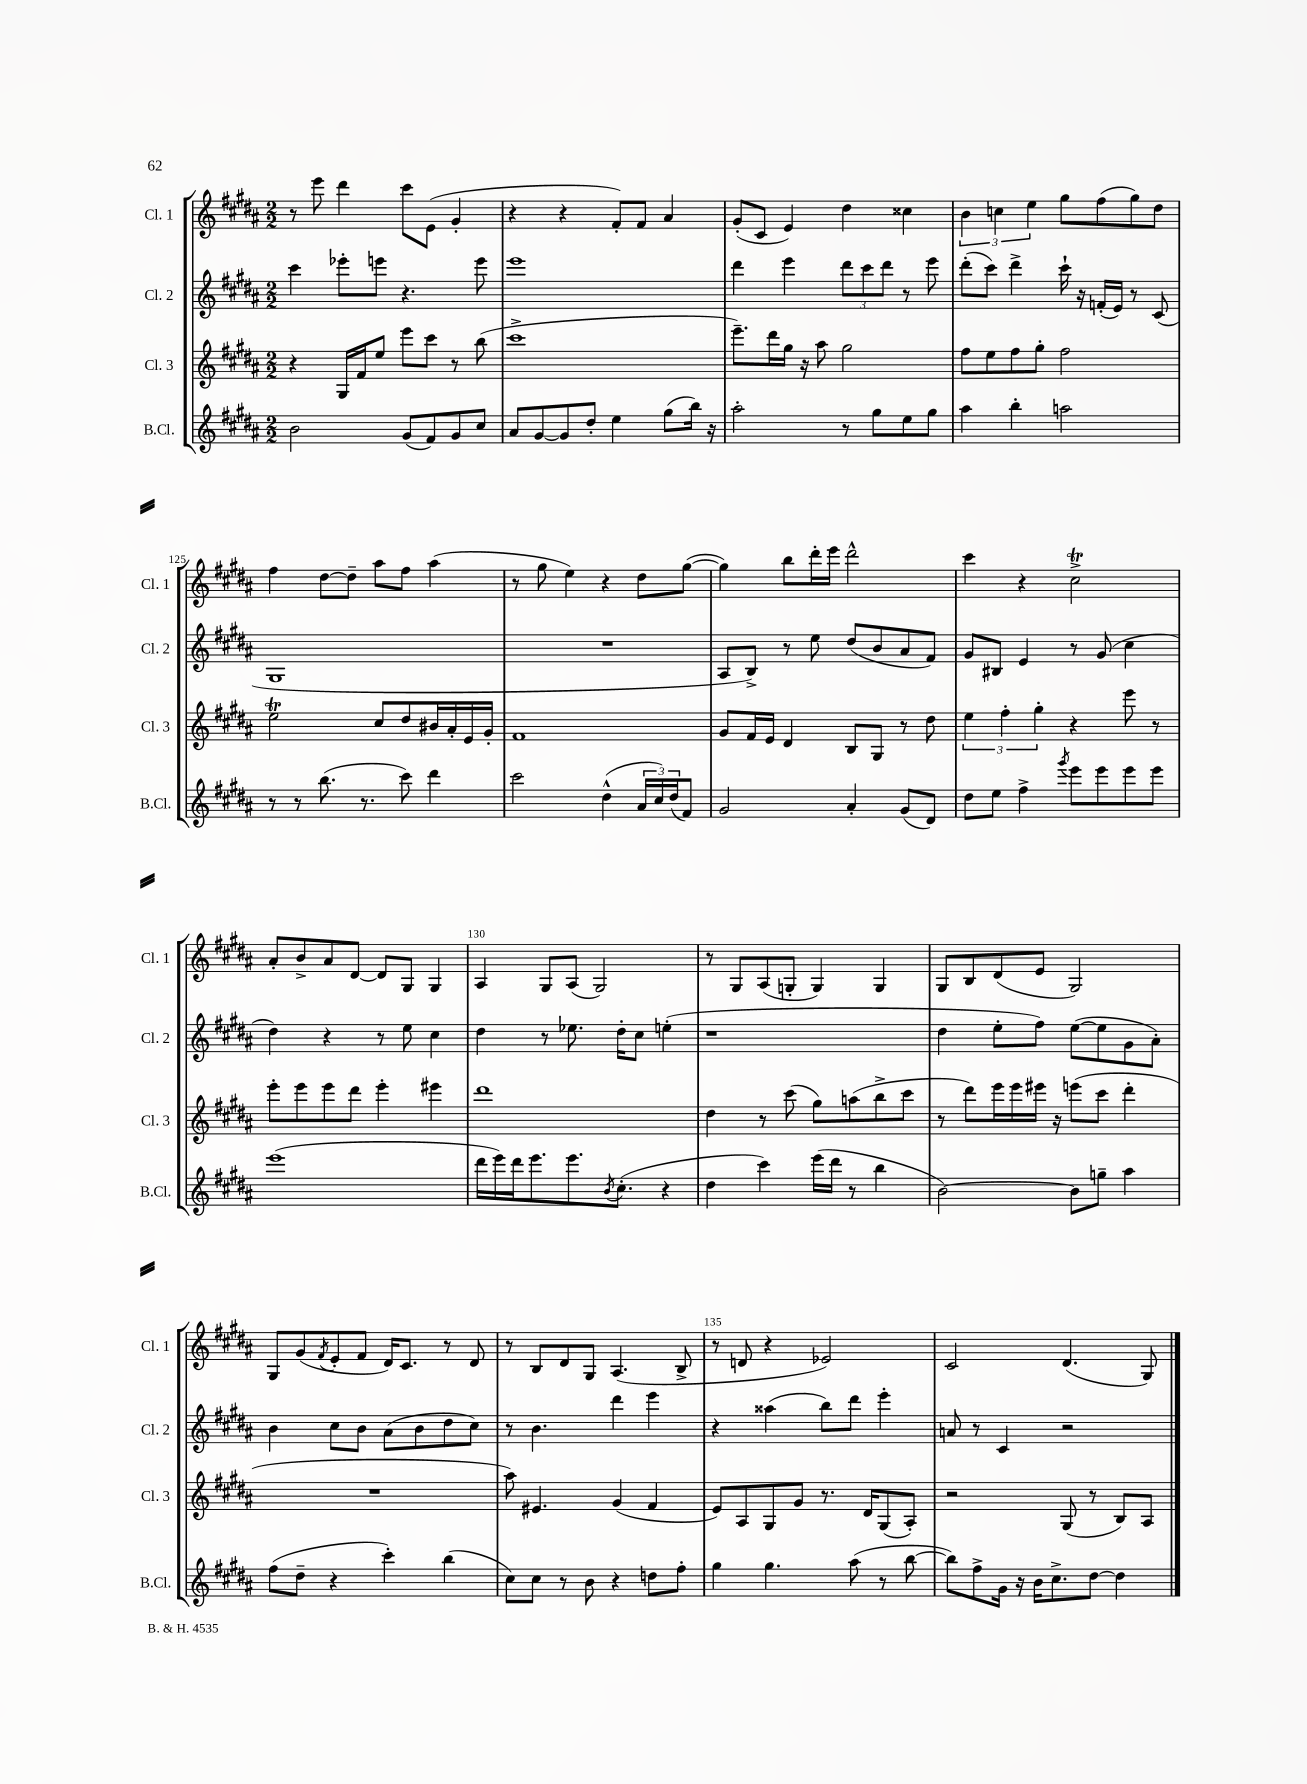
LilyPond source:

<<
\new StaffGroup <<
\new Staff = "s0" \with { instrumentName = "Cl. 1" shortInstrumentName = "Cl. 1" } {
    \clef treble \key b \major \numericTimeSignature \time 2/2
    r8 e'''8 dis'''4 cis'''8 e'8( gis'4-. |
    r4 r4 fis'8-.) fis'8 ais'4 |
    gis'8-.( cis'8 e'4) dis''4 cisis''4 |
    \tuplet 3/2 { b'4 c''4 e''4 } gis''8 fis''8( gis''8) dis''8 |
    fis''4 dis''8~ dis''8-- ais''8 fis''8 ais''4( |
    r8 gis''8 e''4) r4 dis''8 gis''8~( |
    gis''4) b''8 dis'''16-. e'''16 dis'''2-^ |
    cis'''4 r4 cis''2->\trill |
    ais'8-. b'8-> ais'8 dis'8~ dis'8 gis8 gis4 |
    ais4 gis8 ais8( gis2) |
    r8 gis8 ais8( g8-. g4) g4 |
    gis8 b8 dis'8( e'8 gis2) |
    gis8 gis'8( \acciaccatura { fis'8 } e'8-. fis'8 dis'16) cis'8. r8 dis'8 |
    r8 b8 dis'8 gis8 ais4.( b8-> |
    r8 d'8 r4 ees'2) |
    cis'2 dis'4.( gis8) \bar "|." |
}
\new Staff = "s1" \with { instrumentName = "Cl. 2" shortInstrumentName = "Cl. 2" } {
    \clef treble \key b \major \numericTimeSignature \time 2/2
    cis'''4 ees'''8-. e'''8 r4. e'''8 |
    e'''1 |
    dis'''4 e'''4 \tuplet 3/2 { dis'''8 cis'''8 dis'''8 } r8 e'''8 |
    dis'''8-.( cis'''8) dis'''4-> cis'''16-! r16 f'16-.( e'16) r8 cis'8( |
    gis1 |
    R1 |
    ais8 b8->) r8 e''8 dis''8( b'8 ais'8 fis'8) |
    gis'8 bis8 e'4 r8 gis'8( cis''4 |
    dis''4) r4 r8 e''8 cis''4 |
    dis''4 r8 ees''8. dis''16-. cis''8 e''4-.( |
    r1 |
    dis''4 e''8-. fis''8) e''8~( e''8 gis'8 ais'8-.) |
    b'4 cis''8 b'8 ais'8( b'8 dis''8 cis''8) |
    r8 b'4. dis'''4 e'''4 |
    r4 aisis''4( b''8) dis'''8 e'''4-. |
    a'8 r8 cis'4 r2 \bar "|." |
}
\new Staff = "s2" \with { instrumentName = "Cl. 3" shortInstrumentName = "Cl. 3" } {
    \clef treble \key b \major \numericTimeSignature \time 2/2
    r4 gis16 fis'16 e''8 e'''8 cis'''8 r8 b''8( |
    cis'''1-> |
    e'''8.--) dis'''16 gis''16 r16 ais''8 gis''2 |
    fis''8 e''8 fis''8 gis''8-. fis''2 |
    e''2\trill cis''8 dis''8 bis'16 ais'16-. e'16 gis'16-. |
    fis'1 |
    gis'8 fis'16 e'16 dis'4 b8 gis8 r8 dis''8 |
    \tuplet 3/2 { e''4 fis''4-. gis''4-. } r4 e'''8 r8 |
    e'''8-. e'''8 e'''8 dis'''8 e'''4-. eis'''4 |
    dis'''1 |
    dis''4 r8 cis'''8( gis''8) a''8( b''8-> cis'''8 |
    r8 dis'''8) e'''16 e'''16 eis'''16 r16 e'''8( cis'''8 dis'''4-. |
    R1 |
    ais''8) eis'4. gis'4( fis'4 |
    e'8) ais8 gis8 gis'8 r8. dis'16 gis8( ais8-.) |
    r2 gis8( r8 b8) ais8 \bar "|." |
}
\new Staff = "s3" \with { instrumentName = "B.Cl." shortInstrumentName = "B.Cl." } {
    \clef treble \key b \major \numericTimeSignature \time 2/2
    b'2 gis'8( fis'8) gis'8 cis''8 |
    ais'8 gis'8~ gis'8 dis''8-. e''4 gis''8( b''16) r16 |
    ais''2-. r8 gis''8 e''8 gis''8 |
    ais''4 b''4-. a''2 |
    r8 r8 b''8.( r8. cis'''8) dis'''4 |
    cis'''2 dis''4-^( \tuplet 3/2 { ais'16 cis''16) dis''16( } fis'8) |
    gis'2 ais'4-. gis'8( dis'8) |
    dis''8 e''8 fis''4-> \acciaccatura { gis'''8 } e'''8 e'''8 e'''8 e'''8 |
    e'''1( |
    dis'''16 e'''16) dis'''16 e'''8. e'''8. \acciaccatura { b'8 } cis''8.-.( r4 |
    dis''4 cis'''4) e'''16( dis'''16 r8 b''4 |
    b'2~) b'8 g''8-- ais''4 |
    fis''8( dis''8-- r4 cis'''4-.) b''4( |
    cis''8) cis''8 r8 b'8 r4 d''8 fis''8-. |
    gis''4 gis''4. ais''8( r8 b''8~ |
    b''8) fis''8-> gis'16 r16 b'16 cis''8.-> dis''8~ dis''4 \bar "|." |
}
>>
>>
\layout { \context { \Score currentBarNumber = #121 \override BarNumber.break-visibility = ##(#f #t #t) barNumberVisibility = #(every-nth-bar-number-visible 5) } }
